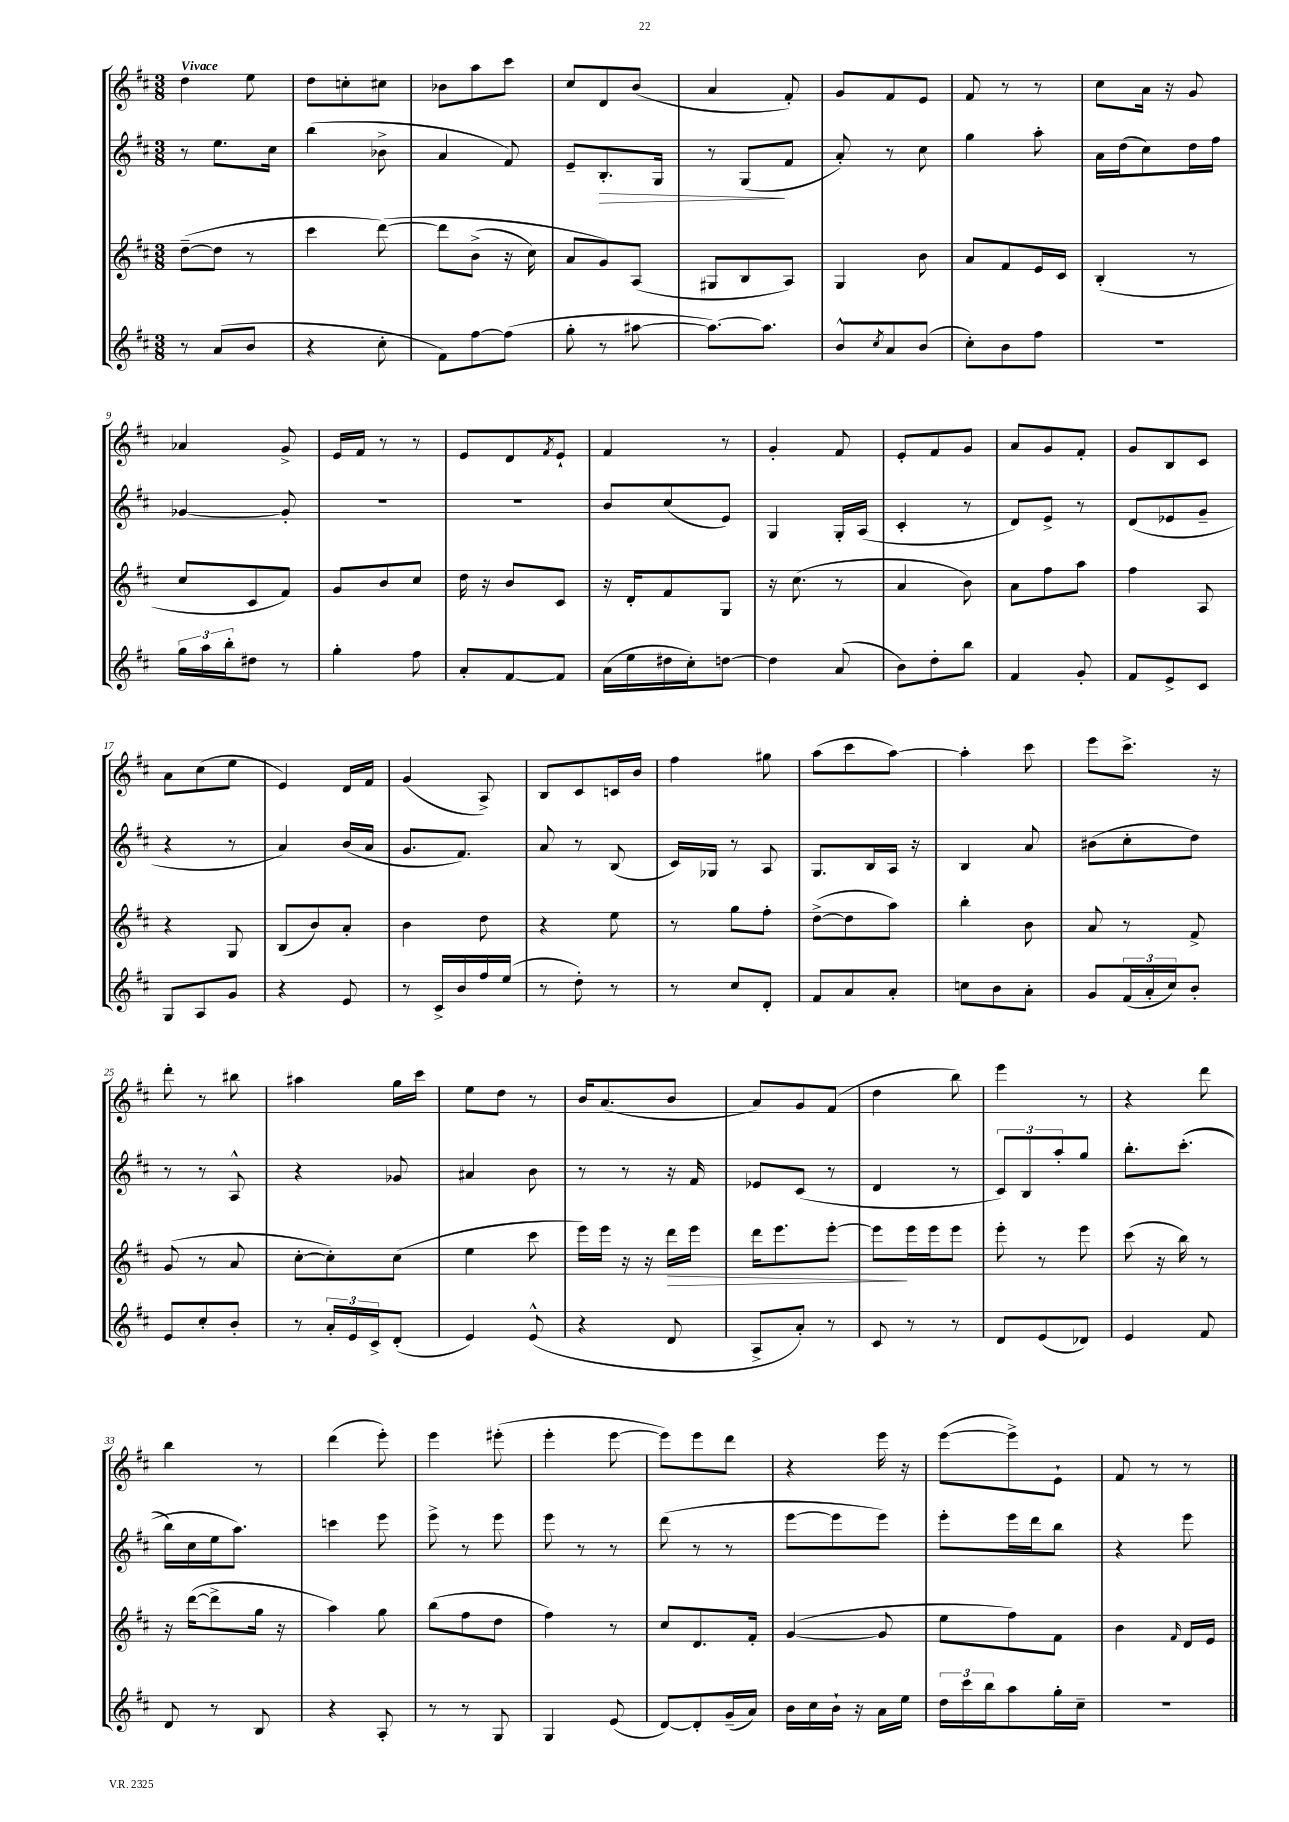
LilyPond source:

<<
\new StaffGroup <<
\new Staff = "s0" {
    \clef treble \key d \major \numericTimeSignature \time 3/8 \tempo "Vivace"
    d''4 e''8 |
    d''8 c''8-. cis''8 |
    bes'8 a''8 cis'''8 |
    cis''8 d'8 b'8( |
    a'4 fis'8-.) |
    g'8 fis'8 e'8 |
    fis'8 r8 r8 |
    cis''8 a'16 r16 g'8 |
    aes'4 g'8-> |
    e'16 fis'16 r8 r8 |
    e'8 d'8 \acciaccatura { fis'8 } e'8-! |
    fis'4 r8 |
    g'4-. fis'8 |
    e'8-. fis'8 g'8 |
    a'8 g'8 fis'8-. |
    g'8 b8 cis'8 |
    a'8 cis''8( e''8 |
    e'4) d'16 fis'16 |
    g'4( a8->) |
    b8 cis'8 c'16 b'16 |
    fis''4 gis''8 |
    a''8( cis'''8 a''8~) |
    a''4-. cis'''8 |
    e'''8 cis'''8.-> r16 |
    d'''8-. r8 bis''8 |
    ais''4 g''16 cis'''16 |
    e''8 d''8 r8 |
    b'16 a'8.( b'8 |
    a'8) g'8 fis'8( |
    d''4 b''8) |
    e'''4 r8 |
    r4 d'''8 |
    b''4 r8 |
    d'''4( e'''8-.) |
    e'''4 eis'''8-.( |
    e'''4-. e'''8~ |
    e'''8) e'''8 d'''8 |
    r4 e'''16 r16 |
    e'''8~( e'''8->) e'8-! |
    fis'8 r8 r8 \bar "|." |
}
\new Staff = "s1" {
    \clef treble \key d \major \numericTimeSignature \time 3/8
    r8 e''8. cis''16 |
    b''4( bes'8-> |
    a'4 fis'8) |
    e'8-- b8.-.\> g16 |
    r8 g8\!( fis'8 |
    a'8-.) r8 cis''8 |
    g''4 a''8-. |
    a'16 d''16( cis''8) d''16 fis''16 |
    ges'4~ ges'8-. |
    R4. |
    R4. |
    b'8 cis''8( e'8) |
    g4 g16-. a16( |
    cis'4-. r8 |
    d'8) e'8-> r8 |
    d'8( ees'8 g'8-- |
    r4 r8 |
    a'4) b'16( a'16 |
    g'8. fis'8.) |
    a'8 r8 b8( |
    cis'16) ges16 r8 a8 |
    g8. b16 a16 r16 |
    b4 a'8 |
    bis'8( cis''8-. d''8) |
    r8 r8 a8-^ |
    r4 ges'8 |
    ais'4 b'8 |
    r8 r8 r16 fis'16 |
    ees'8 cis'8( r8 |
    d'4 r8 |
    \tuplet 3/2 { cis'8) b8 a''8-. } g''8 |
    b''8.-. cis'''8.-.(\( |
    b''16) cis''16 e''16 a''8.\) |
    c'''4 e'''8 |
    e'''8-> r8 e'''8 |
    e'''8 r8 r8 |
    d'''8( r8 r8 |
    e'''8~ e'''8 e'''8) |
    e'''8-. e'''16 d'''16 b''8 |
    r4 e'''8 \bar "|." |
}
\new Staff = "s2" {
    \clef treble \key d \major \numericTimeSignature \time 3/8
    d''8~--( d''8 r8 |
    cis'''4 d'''8~)\( |
    d'''8 b'8->( r16 cis''16) |
    a'8 g'8\) a8( |
    gis8 b8 a8) |
    g4 b'8 |
    a'8 fis'8 e'16 cis'16 |
    b4-.( r8 |
    cis''8 cis'8 fis'8) |
    g'8 b'8 cis''8 |
    d''16 r16 b'8 cis'8 |
    r16 d'16-. fis'8 g8 |
    r16 cis''8.( r8 |
    a'4 b'8) |
    a'8 fis''8 a''8 |
    fis''4 a8 |
    r4 g8 |
    b8( b'8) a'8-. |
    b'4 d''8 |
    r4 e''8 |
    r8 g''8 fis''8-. |
    d''8~->( d''8 a''8) |
    b''4-. b'8 |
    a'8 r8 fis'8-> |
    g'8( r8 a'8 |
    cis''8~-. cis''8-.) cis''8( |
    e''4 cis'''8 |
    e'''16) e'''16 r16 r16 d'''16\> e'''16 |
    d'''16 e'''8. e'''8~-. |
    e'''8\! e'''16 e'''16 e'''8 |
    e'''8-. r8 e'''8 |
    cis'''8( r16 b''16) r8 |
    r16 d'''16~( d'''8-> g''16 r16 |
    a''4) g''8 |
    b''8( fis''8 d''8 |
    fis''4) r8 |
    cis''8 d'8. fis'16-. |
    g'4~( g'8 |
    e''8 fis''8) fis'8 |
    b'4 \grace { fis'16 } d'16 e'16 \bar "|." |
}
\new Staff = "s3" {
    \clef treble \key d \major \numericTimeSignature \time 3/8
    r8 a'8( b'8 |
    r4 cis''8-. |
    fis'8) fis''8~ fis''8( |
    g''8-. r8 ais''8~ |
    ais''8.~) ais''8. |
    b'8-^ \acciaccatura { cis''8 } a'8 b'8( |
    cis''8-.) b'8 fis''8 |
    R4. |
    \tuplet 3/2 { g''16 a''16 b''16-. } dis''8 r8 |
    g''4-. fis''8 |
    a'8-. fis'8~ fis'8 |
    a'16( e''16 dis''16 cis''16-.) d''8~ |
    d''4 a'8( |
    b'8) d''8-. b''8 |
    fis'4 g'8-. |
    fis'8 e'8-> cis'8 |
    g8 a8 g'8 |
    r4 e'8 |
    r8 cis'16-> b'16 fis''16 e''16( |
    r8 d''8-.) r8 |
    r8 cis''8 d'8-. |
    fis'8 a'8 a'8-. |
    c''8 b'8 a'8-. |
    g'8 \tuplet 3/2 { fis'16( a'16-. cis''16) } b'8-. |
    e'8 cis''8-. b'8-. |
    r8 \tuplet 3/2 { a'16-. e'16 cis'16-> } d'8-.( |
    e'4) e'8-^( |
    r4 d'8 |
    a8-> a'8-.) r8 |
    cis'8 r8 r8 |
    d'8 e'8( des'8) |
    e'4 fis'8 |
    d'8 r8 b8 |
    r4 a8-. |
    r8 r8 g8 |
    g4 e'8( |
    d'8~) d'8-. g'16--( a'16) |
    b'16 cis''16 b'16-! r16 a'16 e''16 |
    \tuplet 3/2 { d''16 cis'''16 b''16 } a''8 g''16-. cis''16-- |
    R4. \bar "|." |
}
>>
>>
